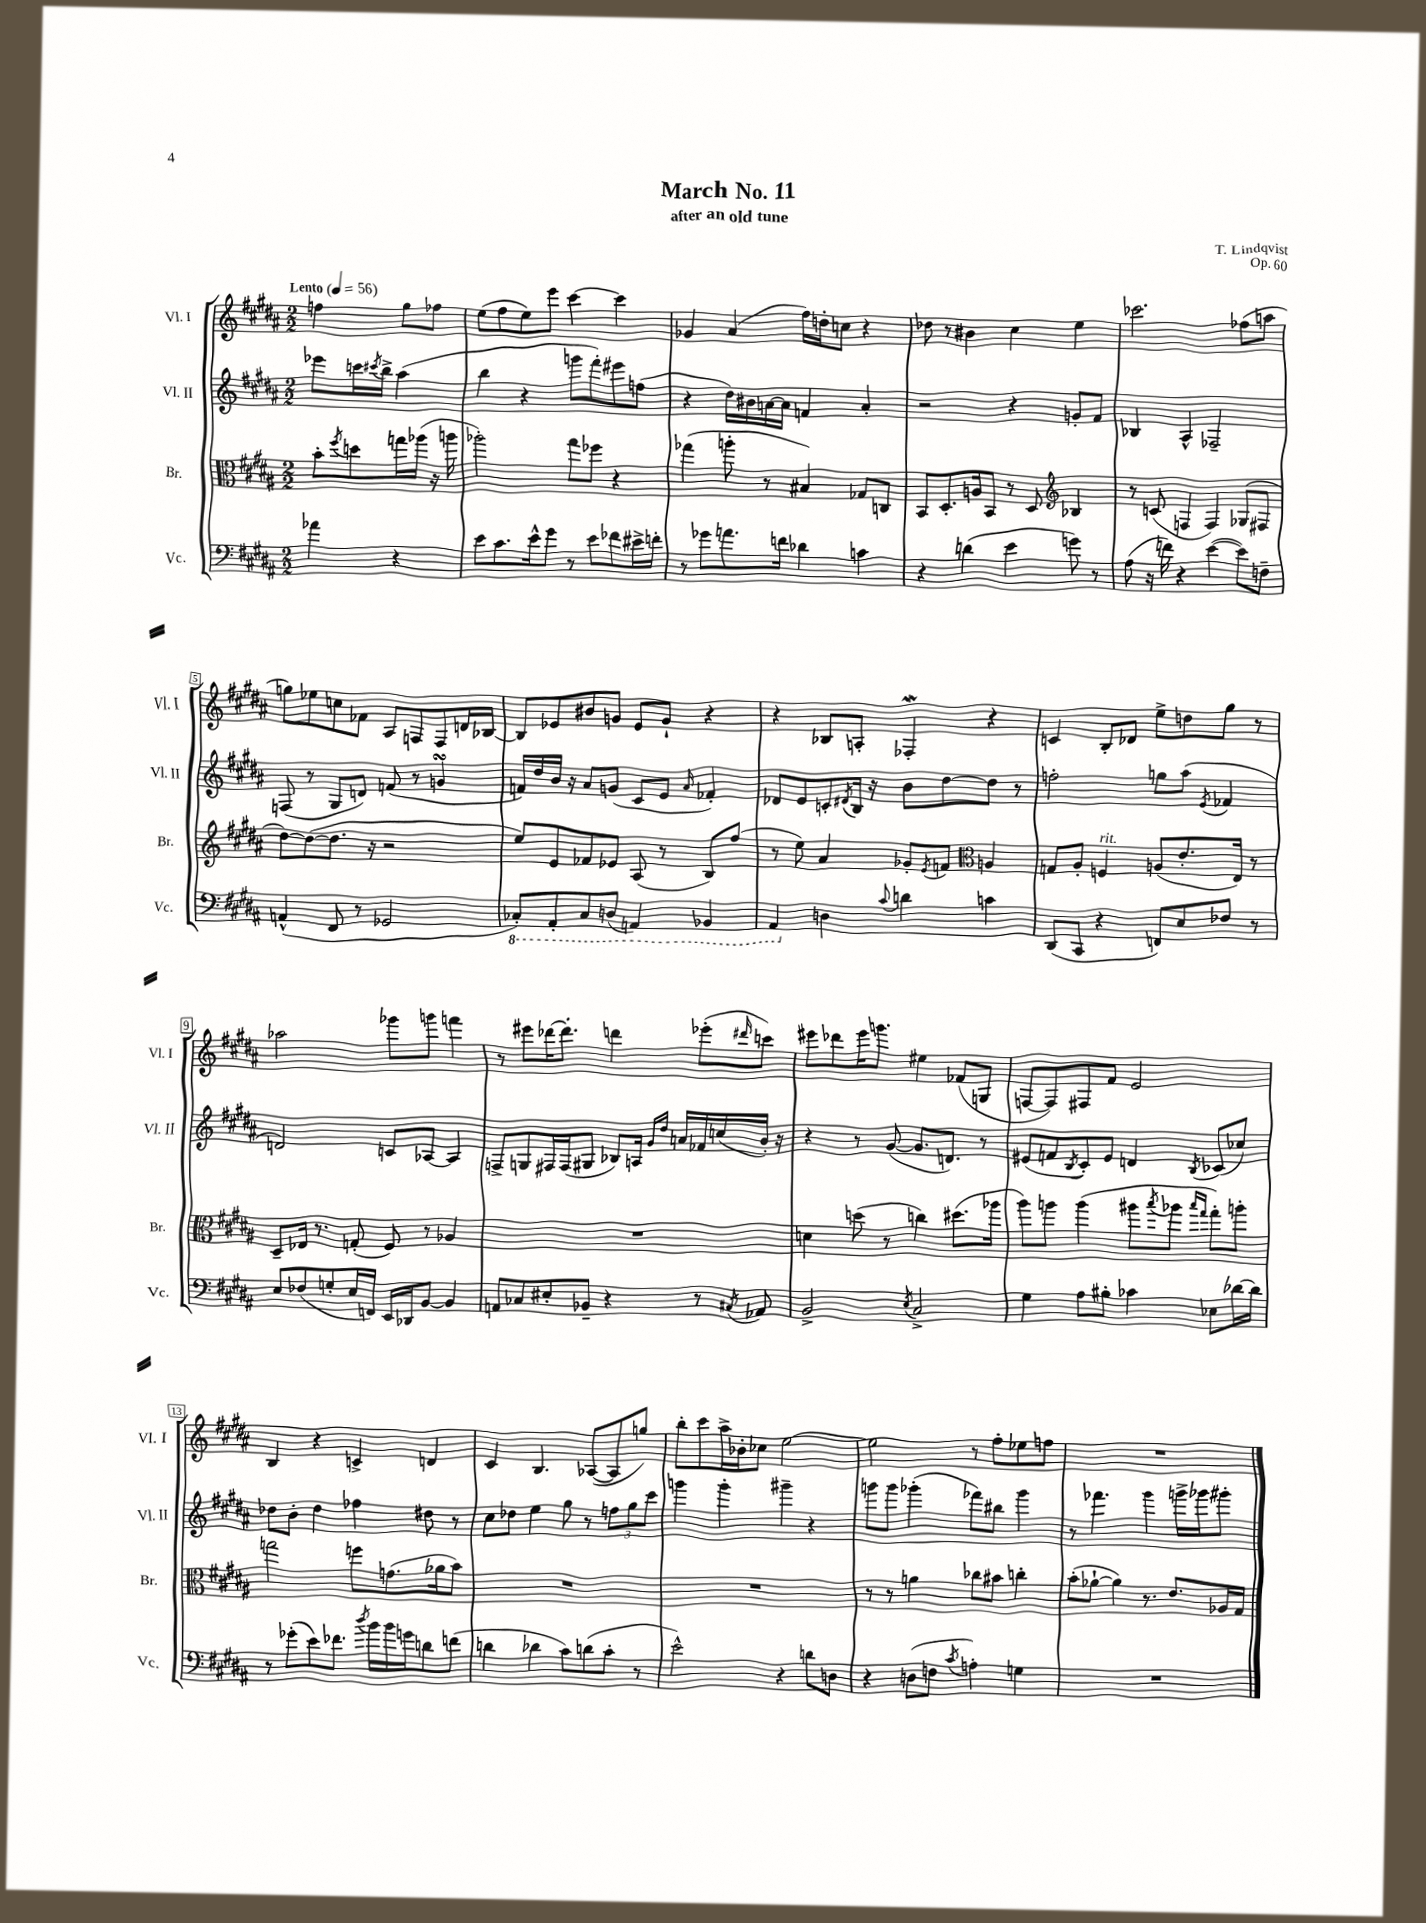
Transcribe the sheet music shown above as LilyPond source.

\header { title = "March No. 11" composer = "T. Lindqvist" subtitle = "after an old tune" opus = "Op. 60" }
<<
\new StaffGroup <<
\new Staff = "s0" \with { instrumentName = "Vl. I" shortInstrumentName = "Vl. I" } {
    \clef treble \key b \major \numericTimeSignature \time 2/2 \partial 2 \tempo "Lento" 4 = 56
    f''4 gis''8 fes''8 |
    e''8( fis''8 e''8) e'''8 cis'''4~ cis'''4 |
    ges'4 ais'4( fis''16) d''16-. c''8 r4 |
    des''8 r8 bis'4 cis''4 e''4 |
    ces'''2. fes''8( a''8 |
    g''8) ees''8 c''8 fes'8 ais8 f8 f8 d'16 bes16~ |
    bes8 ees'8 bis'8 g'8 ees'8 g'8-! r4 |
    r4 bes8 a8-. fes4-.\mordent r4 |
    c'4 b8-. des'8 e''8-> d''8 gis''8 r8 |
    aes''2 ges'''8 g'''8 f'''4 |
    r8 eis'''8 des'''16~ des'''8.-. d'''4 ees'''8-.( \grace { dis'''16 } c'''8) |
    eis'''8 des'''8 eis'''16 g'''8. eis''4 fes'8( g8 |
    f8~ f8) fis8 fis'8 e'2 |
    b4 r4 c'4-> d'4 |
    cis'4 b4. aes8~( aes8 g''8) |
    b''8-. cis'''8 ais''16-> bes'16-. ces''8 e''2~ |
    e''2 r8 fis''8-. ees''8 f''8 |
    R1 \bar "|." |
}
\new Staff = "s1" \with { instrumentName = "Vl. II" shortInstrumentName = "Vl. II" } {
    \clef treble \key b \major \numericTimeSignature \time 2/2 \partial 2
    ees'''8 c'''16 \acciaccatura { cis'''8 } b''16-> ais''4( |
    b''4 r4 g'''8 fis'''8-.) eis'''8 f''8( |
    r4 dis''16) bis'16 a'16~ a'16 f'4 a'4-. |
    r2 r4 g'8-. fis'8 |
    bes4 ais4-^ fes2-- |
    f8( r8 gis8 d'8) f'8( r8 g'4\turn |
    f'16) dis''16 b'16 r16 ais'8 g'8( cis'8 e'8 \grace { ais'16 } fes'4-.) |
    des'8 e'8 c'8-. \acciaccatura { dis'8 } b16 r16 b'8 dis''8~ dis''8 r8 |
    f''2-. g''8 ais''8( \acciaccatura { e'8 } fes'4 |
    d'2) c'8 aes8~ aes4 |
    f8-> g8 fis16 fis16( gis8 bes8) a16 \grace { gis'16 dis''16 } a'16 fes'16 c''16( b'16-.) r16 |
    r4 r8 gis'8~( gis'8. d'8.) r8 |
    eis'8( f'8 \acciaccatura { b8 } cis'8-.) eis'8 d'4 \acciaccatura { b8 } ces'8( ces''8) |
    des''8 b'8-. des''4 fes''4 dis''8 r8 |
    cis''8 des''8 e''4 gis''8 r8 \tuplet 3/2 { f''8 gis''8 cis'''8 } |
    g'''4 g'''4-. gis'''4-- r4 |
    g'''8 g'''8 ges'''4-.( fes'''8) bis''8 ges'''4 |
    r8 fes'''4. gis'''4 g'''16-> ges'''16 gis'''8-. \bar "|." |
}
\new Staff = "s2" \with { instrumentName = "Br." shortInstrumentName = "Br." } {
    \clef alto \key b \major \numericTimeSignature \time 2/2 \partial 2
    b'8-. \acciaccatura { fis''8 } d''8 g''16 aes''16( r16 a''16 |
    aes''2-.) gis''8 fes''8 r4 |
    ges''4( a''8-. r8 bis4) ges8 c8 |
    b,8 dis8.-. a16 b,8 r8 dis8 \clef treble bes4 |
    r8 c'8( f4 f4) ges8( fis8 |
    dis''8~) dis''8~( dis''8. r16 r2 |
    e''8) e'8 fes'8 ees'8 ais8( r8 b8) fis''8( |
    r8 e''8) ais'4 ges'8-. \acciaccatura { e'8 } f'8 \clef alto a4 |
    g8 ais8-. f4^\markup { \italic "rit." } a8( e'8.-. e16) r8 |
    dis8-- ees16 r8. g8-.( fis8) r8 aes4 |
    R1 |
    d'4 d''8( r8 c''4) dis''8.( aes''16 |
    ais''8) a''8 a''4( ais''8 \acciaccatura { b''8 } aes''8 \grace { b''16 gis''16 } gis''8-.) a''8-. |
    g''2 f''8 g'8.( aes'16 b'8) |
    R1 |
    R1 |
    r8 r8 a'4 ces''8 bis'8 c''4-. |
    b'8-.( aes'8~-! aes'4) r8. e'8. aes16 gis16 \bar "|." |
}
\new Staff = "s3" \with { instrumentName = "Vc." shortInstrumentName = "Vc." } {
    \clef bass \key b \major \numericTimeSignature \time 2/2 \partial 2
    aes'4 r4 |
    e'8 cis'8. e'16-^ gis'8 r8 e'8 fes'8 eis'16-> f'16-. |
    r8 ges'8 a'8. f'16 des'4 c'4 |
    r4 d'4( e'4 g'8) r8 |
    ais8( r16 f'16) r4 e'4~( e'8) f8-- |
    a,4-^( fis,8 r8 ges,2 |
    \ottava #-1 ces,8-.) ais,,8-. ces,8 d,8( a,,4) bes,,4 |
    ais,,4 \ottava #0 d4 \appoggiatura { cis'8 } d'4 c'4 |
    dis,8( cis,8 r4 f,8) e8 fes8 r8 |
    e8 fes8( g8-. e16 f,16) e,16 des,16 b,8~ b,4 |
    a,8 ces8 eis8-. bes,8-- r4 r8 \acciaccatura { cis8 } aes,8 |
    b,2-> \acciaccatura { e8 } cis2-> |
    gis4 ais8 bis8-. ces'4 ees8 des'16~ des'16 |
    r8 ges'8-.( e'8) fes'8. \acciaccatura { dis''8 } b'16 b'16 g'16 d'8 f'8( |
    d'4 des'4 cis'8) d'8( cis'8-. r8 |
    e'2-^) r4 d'8 d8 |
    r4 d8( f8 \acciaccatura { cis'8 } a4-.) g4 |
    R1 \bar "|." |
}
>>
>>
\layout { \context { \Score \override BarNumber.stencil = #(make-stencil-boxer 0.1 0.3 ly:text-interface::print) } }
